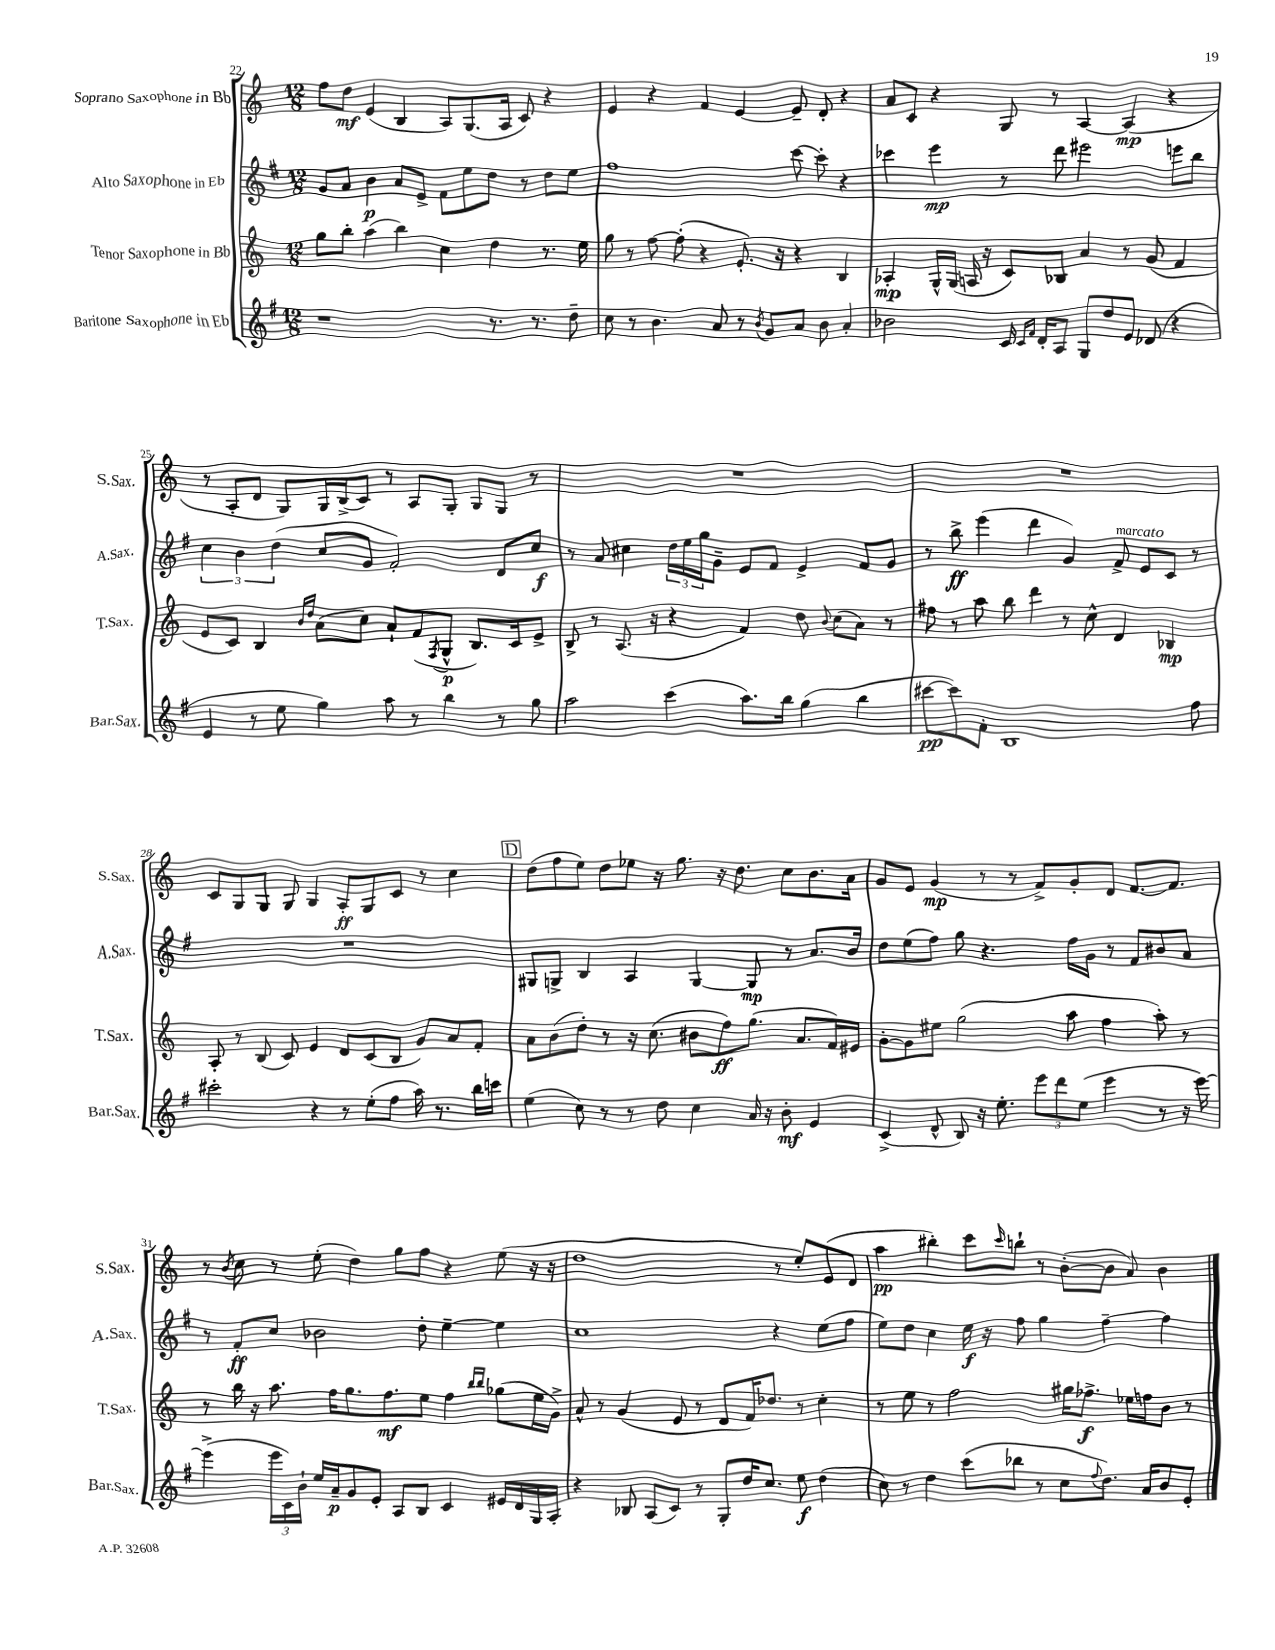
<<
\new StaffGroup <<
\new Staff = "s0" \with { instrumentName = "Soprano Saxophone in Bb" shortInstrumentName = "S.Sax." } {
    \clef treble \key c \major \numericTimeSignature \time 12/8
    f''8 d''8\mf e'4( b4 a8) g8.( a16 c'8) r4 |
    e'4 r4 f'4 e'4~ e'8-- d'8-. r4 |
    a'8 c'8 r4 g8 r8 a4~ a4\mp( r4 |
    r8 a8-. d'8 g8) g16 b16->( c'8) r8 a8 g8-. g8 g8 r8 |
    R1. |
    R1. |
    c'8 g8 g8 g8 g4 a8-.\ff g8 c'8 r8 c''4 |
    \mark \markup { \box "D" } d''8( f''8 e''8) d''8 ees''8 r16 g''8. r16 d''8. c''8 b'8. a'16 |
    g'8 e'8 g'4\mp( r8 r8 f'8->) g'8-. d'8 f'8.~ f'8. |
    r8 \acciaccatura { b'8 } c''8 r8 e''8-.( d''4) g''8 f''8 r4 e''8( r16 r16 |
    d''1 r8 e''8-.) e'8( d'8 |
    a''4\pp bis''4-.) c'''8 \grace { c'''16 } b''8-! r8 b'8~-.( b'8 a'8) b'4 \bar "|." |
}
\new Staff = "s1" \with { instrumentName = "Alto Saxophone in Eb" shortInstrumentName = "A.Sax." } {
    \clef treble \key g \major \numericTimeSignature \time 12/8
    g'8 a'8 b'4\p a'8 e'8-> fis'8 e''8 d''8 r8 d''8 e''8 |
    fis''1 c'''8~ c'''8-. r4 |
    ces'''4 e'''4\mp r8 d'''8 eis'''2 e'''8 b''8 |
    \tuplet 3/2 { c''4 b'4 d''4( } c''8 g'8 fis'2-.) d'8 c''8\f |
    r8 a'8 cis''4 \tuplet 3/2 { d''16 e''16 g''16 } g'8-- e'8 fis'8 e'4-> fis'8 g'8 |
    r8 b''8->\ff e'''4( d'''4 g'4) fis'8->^\markup { \italic "marcato" } e'8 c'8 r8 |
    R1. |
    \mark \markup { \box "D" } gis8 g8-> b4 a4 g4~ g8\mp r8 a'8. b'16 |
    d''8 e''8( fis''8) g''8 r4. fis''16 g'16 r8 fis'8 bis'8 a'8 |
    r8 fis'8-.\ff c''8 bes'2 d''8-. e''4~-- e''4 |
    c''1 r4 e''8( fis''8 |
    e''8) d''8 c''4 e''16\f r16 fis''8 g''4 fis''4~-- fis''4 \bar "|." |
}
\new Staff = "s2" \with { instrumentName = "Tenor Saxophone in Bb" shortInstrumentName = "T.Sax." } {
    \clef treble \key c \major \numericTimeSignature \time 12/8
    g''8 b''8-. a''4( b''4) c''4 d''4 r8. e''16 |
    g''8 r8 f''8~ f''8-.( r4 e'8.-.) r16 r4 b4 |
    aes4-.\mp g16-^ g16( a16 r16 c'8) bes8 a'4 r8 g'8( f'4 |
    e'8 c'8) b4 \grace { b'16 d''16 } a'8( c''8) a'8-! f'8( \acciaccatura { f8 } g8-^\p b8.) c'16 e'8-> |
    b8-> r8 a8.( r16 r4 f'4) d''8 \appoggiatura { b'8 } c''8( a'8) r8 |
    fis''8 r8 a''8 b''8 d'''4 r8 c''8-^ d'4 bes4\mp |
    a8-. r8 b8( c'8) e'4 d'8 c'8( b8 g'8) a'8 f'8-. |
    \mark \markup { \box "D" } a'8 b'8( d''8-.) r8 r16 c''8.( bis'8 f''8\ff) g''8.( a'8. f'16) eis'16 |
    g'8~-. g'8 eis''8 g''2( a''8 f''4 a''8-.) r8 |
    r8 b''16 r16 a''8. f''16 g''8. f''8.\mf e''8 f''4 \grace { b''16 b''16 } ges''8( e''16 g'16->) |
    a'8-^ r8 g'4( e'8 r8 d'8 f'16) des''8. r8 c''4-. |
    r8 e''8 r8 f''2 gis''16 fes''8.->\f ees''16 f''16 b'8 r8 \bar "|." |
}
\new Staff = "s3" \with { instrumentName = "Baritone Saxophone in Eb" shortInstrumentName = "Bar.Sax." } {
    \clef treble \key g \major \numericTimeSignature \time 12/8
    r1 r8. r8. d''8-- |
    c''8 r8 b'4. a'8 r8 \acciaccatura { b'8 } g'8 a'8 b'8 a'4-. |
    bes'2 c'16 \grace { c'16 fis'16 } d'16-. a8 g8 d''8 e'8 des'8( r4 |
    e'4 r8 e''8 g''4) a''8 r8 b''4 r8 g''8 |
    a''2 c'''4( a''8.) b''16 g''4( b''4 |
    cis'''8~\pp cis'''8) fis'8-. b1 fis''8 |
    cis'''2-. r4 r8 e''8-.( fis''8 a''16) r8. b''16 c'''16 |
    \mark \markup { \box "D" } e''4( c''8) r8 r8 d''8 c''4 a'16 r16 b'8-.\mf e'4 |
    c'4->( d'8-^ b8) r16 e''8.-. \tuplet 3/2 { e'''8 d'''8 e''8( } e'''4 r8 r16 e'''16~) |
    e'''4->( \tuplet 3/2 { e'''16 c'16) b'16-! } e''16 a'16--\p g'8 e'8-. a8 b8 c'4 eis'16 d'16 g16 a16-. |
    r4 bes8 a8( c'8) r8 g8-. d''16 c''8. e''8\f d''4( |
    c''8) r8 d''4 c'''8( bes''8 r8 c''8 \appoggiatura { fis''8 } d''8.) a'16 b'8 e'8-. \bar "|." |
}
>>
>>
\layout { \context { \Score currentBarNumber = #22 } }
